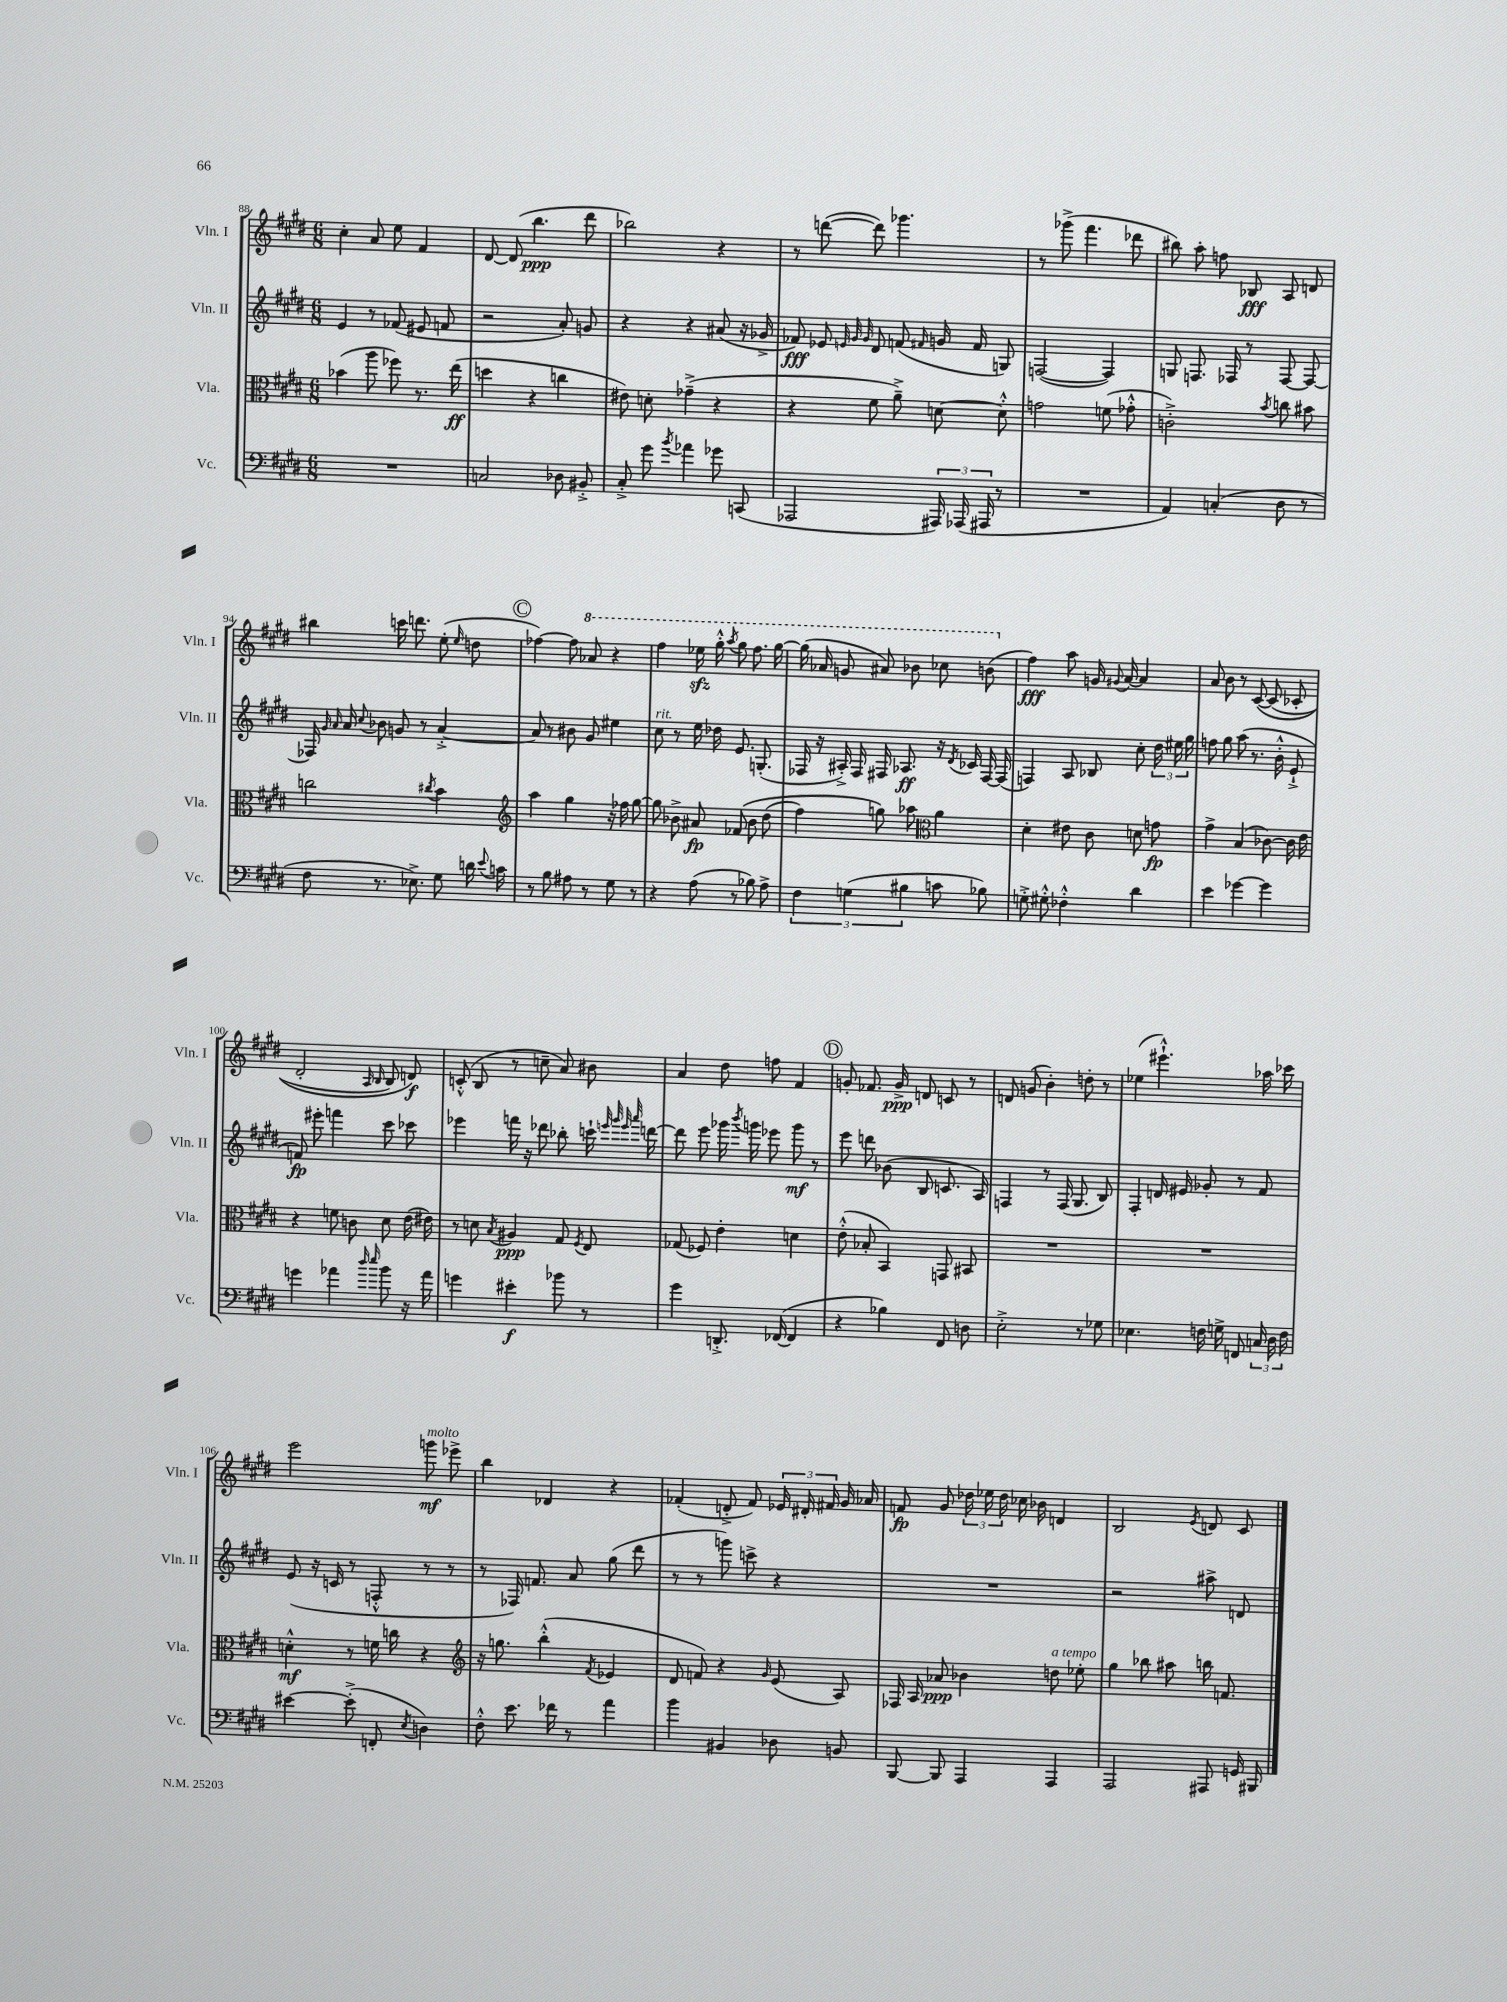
<<
\new StaffGroup <<
\new Staff = "s0" \with { instrumentName = "Vln. I" shortInstrumentName = "Vln. I" } {
    \clef treble \key e \major \numericTimeSignature \time 6/8
    \autoBeamOff cis''4-. a'8 e''8 fis'4 |
    dis'8~ dis'8( b''4.\ppp dis'''8 |
    bes''2) r4 |
    r8 d'''8~( d'''8) ges'''4. |
    r8 ges'''8->( fis'''4. des'''8 |
    bis''8) a''8-. f''8 bes8\fff a8 d'8 |
    bis''4 c'''16 d'''8. e''8-.( \grace { e''16 } d''8 |
    \mark \markup { \circle "C" } fes''4~) fes''8 \ottava #1 aes''8 r4 |
    fis'''4 ees'''16\sfz gis'''16-.-^ \acciaccatura { a'''8 } gis'''8 fis'''8. gis'''16~ |
    gis'''16( aes''16 g''8 ais''8) bes''8 ces'''8 b''8( \ottava #0 |
    fis''4\fff) a''8 g'16 \appoggiatura { gis'8 } a'16~ a'4 |
    a'8 b'8 r8 cis'8~\( cis'8( ces'8-. |
    dis'2-. \grace { a16 b16 } b8) d'8\f\) |
    c'8-.-^( b8 r8 c''8-- a'8) bis'8 |
    a'4 dis''8 f''8 fis'4 |
    \mark \markup { \circle "D" } g'8-. fes'8. g'16->\ppp d'8 c'8 r8 |
    d'8 g'8( b'4-.) d''8-. r8 |
    ees''4( eis'''4.-!-^) aes''16 ces'''16 |
    e'''2 g'''8\mf^\markup { \italic "molto" } ees'''8-> |
    b''4 des'4 r4 |
    fes'4-.( d'8-.-> fes'8) \tuplet 3/2 { ees'16 dis'16-. fis'16 } gis'16 aes'16 |
    f'8\fp gis'8 \tuplet 3/2 { des''16 ees''16 des''16 } ces''16 bes'16 d'4 |
    b2 \acciaccatura { e'8 } d'8 cis'8 \bar "|." |
}
\new Staff = "s1" \with { instrumentName = "Vln. II" shortInstrumentName = "Vln. II" } {
    \clef treble \key e \major \numericTimeSignature \time 6/8
    \autoBeamOff e'4 r8 fes'8( eis'8 f'8 |
    r2 a'8-.) g'8 |
    r4 r4 ais'8( r16 ges'16-> |
    fes'8\fff) ees'8 \grace { e'32 gis'32 gis'32 } dis'8 f'8( \grace { fis'16 } g'16 fis'16 g8) |
    f2~( f4) |
    g8 f8. fes16 r8 fes8~ fes8~ |
    fes16 \grace { gis'16 a'16 } a'16 \appoggiatura { cis''8 } bes'8 g'8 r8 a'4~-.-> |
    \mark \markup { \circle "C" } a'8 r8 bis'8 gis'8 eis''4 |
    cis''8^\markup { \italic "rit." } r8 e''16 des''16 e'8. g8.-.( |
    fes16 r16 ais16-.->) fes16 fis16 aes8.\ff r16 \acciaccatura { dis'8 } ces'16 fis16~ fis16( |
    f4) a8 bes8 cis''8-. \tuplet 3/2 { dis''16 eis''16 gis''16 } |
    f''8 gis''8 a''8( r8. b'16-.-^ e'8-!-> |
    f'8\fp) eis'''8-. f'''4 cis'''8 ces'''8 |
    ees'''4 f'''16 r16 des'''8 bes''8-. c'''16-! \grace { e'''32 gis'''32 e'''32 a'''32 } d'''16~ |
    d'''8 e'''8 ges'''16 \acciaccatura { b'''8 } g'''16 ees'''8 g'''8\mf r8 |
    \mark \markup { \circle "D" } e'''8 d'''8 bes'8( b8 c'8. a16) |
    f4 r8 f16( gis8. b8) |
    fis4-. d'16 eis'16 ges'8-. r8 fis'8 |
    e'8( r16 c'16 r8 f8-.-^ r8 r8 |
    r8 fes16) f'8. a'8 gis''8( dis'''8 |
    r8 r8 g'''8) c'''8-> r4 |
    R2. |
    r2 ais''8-> d'8 \bar "|." |
}
\new Staff = "s2" \with { instrumentName = "Vla." shortInstrumentName = "Vla." } {
    \clef alto \key e \major \numericTimeSignature \time 6/8
    \autoBeamOff bes'4( a''8 fes''8) r8. e''16\ff( |
    d''4 r4 c''4 |
    eis'8) d'8-. ges'4--->( r4 |
    r4 fis'8 a'8--->) d'8~ d'8-.-^ |
    g'2 f'8( ges'8-.-^ |
    c'2-.->) \acciaccatura { b'8 } c''8 bis'8 |
    c''2 \acciaccatura { cis''8 } b'4 |
    \mark \markup { \circle "C" } \clef treble a''4 gis''4 r16 fes''16 gis''8~ |
    gis''8 bes'8-> ais'8\fp fes'8\( bes'8 dis''8( |
    fis''4) g''8\) aes''8 \clef alto a'4 |
    dis'4-. eis'8 cis'8 d'8 g'8\fp |
    gis'4-> b4( ces'8~) ces'16 e'16 |
    r4 f'8 c'8 dis'8 e'16( eis'16) |
    r8 d'8 \acciaccatura { b8 } ais4\ppp gis8 \acciaccatura { fis8 } e8 |
    ges8( fes8) e'4-. d'4 |
    \mark \markup { \circle "D" } e'8-.-^( bes8-. b,4) g,8 bis,8 |
    R2. |
    R2. |
    d'4-.-^\mf r8 f'16 c''16 r4 |
    \clef treble r16 g''8. b''4-.-^( \acciaccatura { fis'8 } ees'4 |
    dis'8 f'8) r4 \grace { gis'16 } e'8( a8) |
    fes16 a16 aes'8\ppp bes'4 d''8^\markup { \italic "a tempo" } ees''8-. |
    gis''4 bes''8 ais''8 b''16 f'8. \bar "|." |
}
\new Staff = "s3" \with { instrumentName = "Vc." shortInstrumentName = "Vc." } {
    \clef bass \key e \major \numericTimeSignature \time 6/8
    \autoBeamOff R2. |
    c2 des8 bis,8-.-> |
    cis8-.-> gis'8 \acciaccatura { b'8 } aes'4 ges'8 c,8( |
    aes,,2 \tuplet 3/2 { ais,,16) aes,,16( ais,,16 } r8 |
    R2. |
    a,4) c4-.( dis8 r8 |
    fis8 r8. ees8.->) gis8 d'16 \appoggiatura { e'8 } c'16 |
    \mark \markup { \circle "C" } r8 b8 ais8 r8 gis8 r8 |
    r4 a8( r8 bes8) a8-> |
    \tuplet 3/2 { fis4 g4( bis4 } c'8 bes8) |
    g8-.-> gis8-.-^ fes4-.-^ dis'4 |
    e'4 ges'4~ ges'4 |
    g'4 aes'4 \grace { dis''16 e''16 } b'8 r16 aes'16 |
    g'4 eis'4-.\f bes'8 r8 |
    gis'4 d,8.-.-> fes,16~( fes,4 |
    \mark \markup { \circle "D" } r4 bes4) fis,8 d8 |
    e2-.-> r8 ges8 |
    ees4. f16 g16-> f,8 \tuplet 3/2 { c16 dis16 f16 } |
    eis'4~ eis'8-.->( f,8-. \acciaccatura { e8 } d4) |
    fis8-.-^ e'8. fes'16 r8 a'4 |
    b'4 bis,4 des8 b,8 |
    b,,8~ b,,8 a,,4 a,,4 |
    a,,2 ais,,8 g,16 bis,,16 \bar "|." |
}
>>
>>
\layout { \context { \Score currentBarNumber = #88 } }
